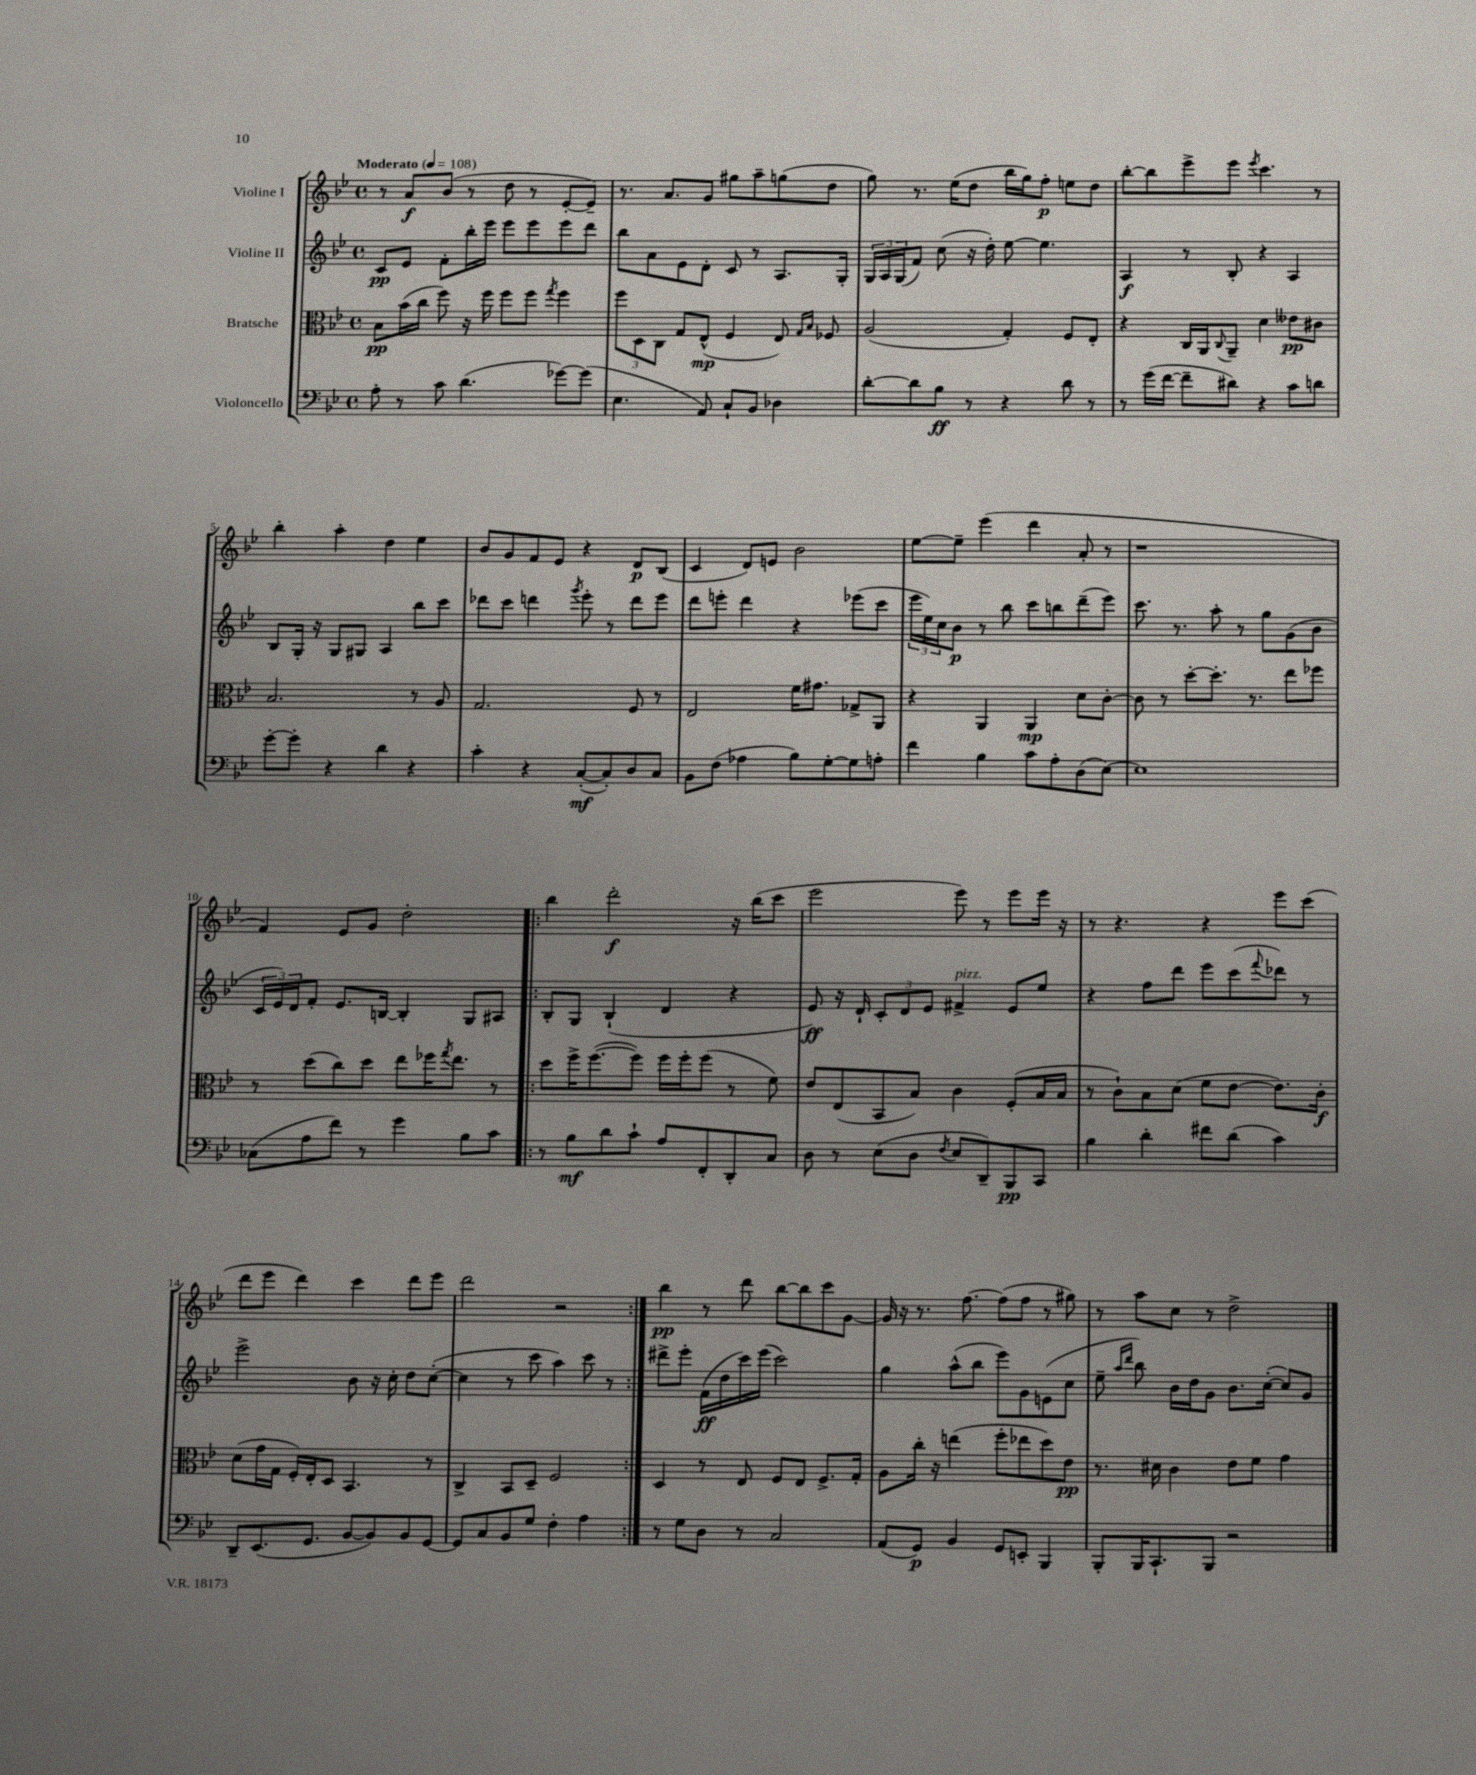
<<
\new StaffGroup <<
\new Staff = "s0" \with { instrumentName = "Violine I" } {
    \clef treble \key bes \major \defaultTimeSignature \time 4/4 \tempo "Moderato" 4 = 108
    r8 a'8\f bes'8( r8 d''8 r8 ees'8~-. ees'8--) |
    r8. a'8. g'8 gis''8 a''8-- g''8( d''8 |
    g''8) r8. ees''16( d''8 bes''16 g''16) f''8-.\p e''8 d''8 |
    bes''8~-. bes''8 ees'''8-> ees'''8 \acciaccatura { ees'''8 } c'''4. r8 |
    bes''4-. a''4-. d''4 ees''4 |
    bes'8 g'8 f'8 ees'8 r4 d'8\p bes8( |
    c'4 d'8) e'8 bes'2 |
    ees''8~ ees''8-- ees'''4( d'''4 a'8-. r8 |
    r1 |
    f'4) ees'8 g'8 d''2-. |
    \repeat volta 2 { bes''4 d'''2-.\f r16 bes''16( c'''8 |
    ees'''2 ees'''8) r8 ees'''8 ees'''16 r16 |
    r8 r4. r4 ees'''8 c'''8( |
    d'''8 ees'''8 d'''4) c'''4 d'''8 ees'''8 |
    d'''2 r2 | }
    bes''4\pp r8 d'''8 bes''8~ bes''8 c'''8 g'8~ |
    g'16 r16 r8. f''8.~ f''8( f''8 r8 gis''8) |
    r8 a''8 c''8 r8 d''2-> \bar "|." |
}
\new Staff = "s1" \with { instrumentName = "Violine II" } {
    \clef treble \key bes \major \defaultTimeSignature \time 4/4
    c'8\pp ees'8 f'8-. bes''16-. ees'''16 ees'''8 ees'''8 ees'''8 d'''8 |
    bes''8 a'8 ees'8 d'8-. c'8 r8 a8. g16-. |
    \tuplet 3/2 { g16 a16 g16( } f'8) c''8( r16 d''16-.) ees''8~ ees''4. |
    a4\f r8 bes8-. r4 a4 |
    bes8 g16-. r16 g8 gis8 a4 bes''8 c'''8 |
    des'''8 c'''8 d'''4 \acciaccatura { g'''8 } ees'''8-. r8 d'''8 ees'''8 |
    d'''8 e'''8-. d'''4 r4 ees'''8( c'''8 |
    \tuplet 3/2 { ees'''16 ees''16) c''16 } bes'8\p r8 bes''8 c'''8 b''8 d'''8--( ees'''8) |
    c'''8. r8. a''8-. r8 g''8 g'8( bes'8 |
    \tuplet 3/2 { c'16 ees'16) d'16 } f'8-. ees'8. b16~ b4-. g8 ais8 |
    \repeat volta 2 { bes8-. g8 bes4-!( d'4 r4 |
    ees'8\ff) r16 d'16-! \tuplet 3/2 { c'8-. d'8 ees'8 } fis'4->^\markup { \italic "pizz." } ees'8 ees''8 |
    r4 f''8 d'''8 ees'''8 c'''8( \appoggiatura { f'''8 } des'''8) r8 |
    ees'''2-> bes'8 r16 c''16-. d''8 c''8~-.( |
    c''4 r8 c'''8 a''4) c'''8 r8 | }
    dis'''8-> ees'''8-. f'16\ff( d''16 c'''16) ees'''16( c'''2) |
    g''4 a''8-^( bes''8 ees'''8) g'8 e'8( c''8 |
    ees''8-- \grace { a''16 d'''16 } bes''8) bes'16 d''16 g'8 bes'8. c''16~-.( c''8) g'8 \bar "|." |
}
\new Staff = "s2" \with { instrumentName = "Bratsche" } {
    \clef alto \key bes \major \defaultTimeSignature \time 4/4
    bes8\pp bes'16( c''16 f''8) r16 f''16 f''8 f''8 \acciaccatura { g''8 } f''4 |
    \tuplet 3/2 { f''8 d8 c8 } g8 ees8-^\mp( f4 ees8) \grace { g16 bes16 } fes8 |
    a2( g4-.) f8 ees8-. |
    r4 c16 a,16 \appoggiatura { c8 } a,8-- d'4 eeses'8\pp cis'8 |
    bes2. r8 a8 |
    g2. f8 r8 |
    ees2 f'16 gis'8. ges8-> a,8 |
    r4 a,4 a,4\mp d'8 c'8~-. |
    c'8 r8 d''8~-. d''8.-. r8. ees''8 fes''8 |
    r8 d''8( c''8) d''8 ees''8 fes''16 \acciaccatura { g''8 } ees''8. r8 |
    \repeat volta 2 { d''8 f''16-> f''8.~( f''8) f''16 f''16-. f''8( r8 f'8) |
    ees'8 ees8( bes,8 bes8) c'4 f8-.( bes16 bes16 |
    r8 c'8-!) bes8 d'8( f'8 ees'8~ ees'8.) c'16-.\f |
    d'8( g'16 g16 f16-.) ees16-. d8 bes,4. r8 |
    c4-> bes,8 d8-- f2 | }
    d4 r8 ees8 f8 ees8 f8.-> g16-. |
    a8 c''16-. r16 e''4( f''8-. ees''8 d''8) ees'8\pp |
    r8. dis'16 c'4 ees'8 f'8 g'4 \bar "|." |
}
\new Staff = "s3" \with { instrumentName = "Violoncello" } {
    \clef bass \key bes \major \defaultTimeSignature \time 4/4
    a8-. r8 c'8 d'4.( ges'8~) ges'8( |
    ees4. a,8) c8-! bes,8 des4 |
    d'8~-. d'8 bes8\ff r8 r4 d'8 r8 |
    r8 g'16( f'16~ f'8-- dis'8) r4 c'8 d'8 |
    g'8~-. g'8-. r4 d'4 r4 |
    c'4-. r4 c8~-.\mf( c8-.) d8 c8 |
    bes,8 f8( aes4 bes8) g8~-. g8 a8-. |
    f'4 bes4 c'8 a8-. d8( ees8~) |
    ees1 |
    ces8( a8 f'8) r8 g'4 bes8 c'8 |
    \repeat volta 2 { r8 bes8\mf d'8 c'8-! a8 f,8-. d,8-. c8 |
    d8 r8 ees8( d8 \acciaccatura { f8 } ees8 d,8--) bes,,8\pp c,8 |
    bes4 d'4-. fis'8 d'8( c'4) |
    d,8-- ees,8.( g,8. bes,8~ bes,8) bes,8 g,8~ |
    g,8 c8 bes,8 g8 f4-. a4 | }
    r8 g8 d8 r8 c2 |
    a,8( g,8\p) bes,4 g,8 e,8-. bes,,4 |
    bes,,8-. bes,,16 c,8.-! bes,,8 r2 \bar "|." |
}
>>
>>
